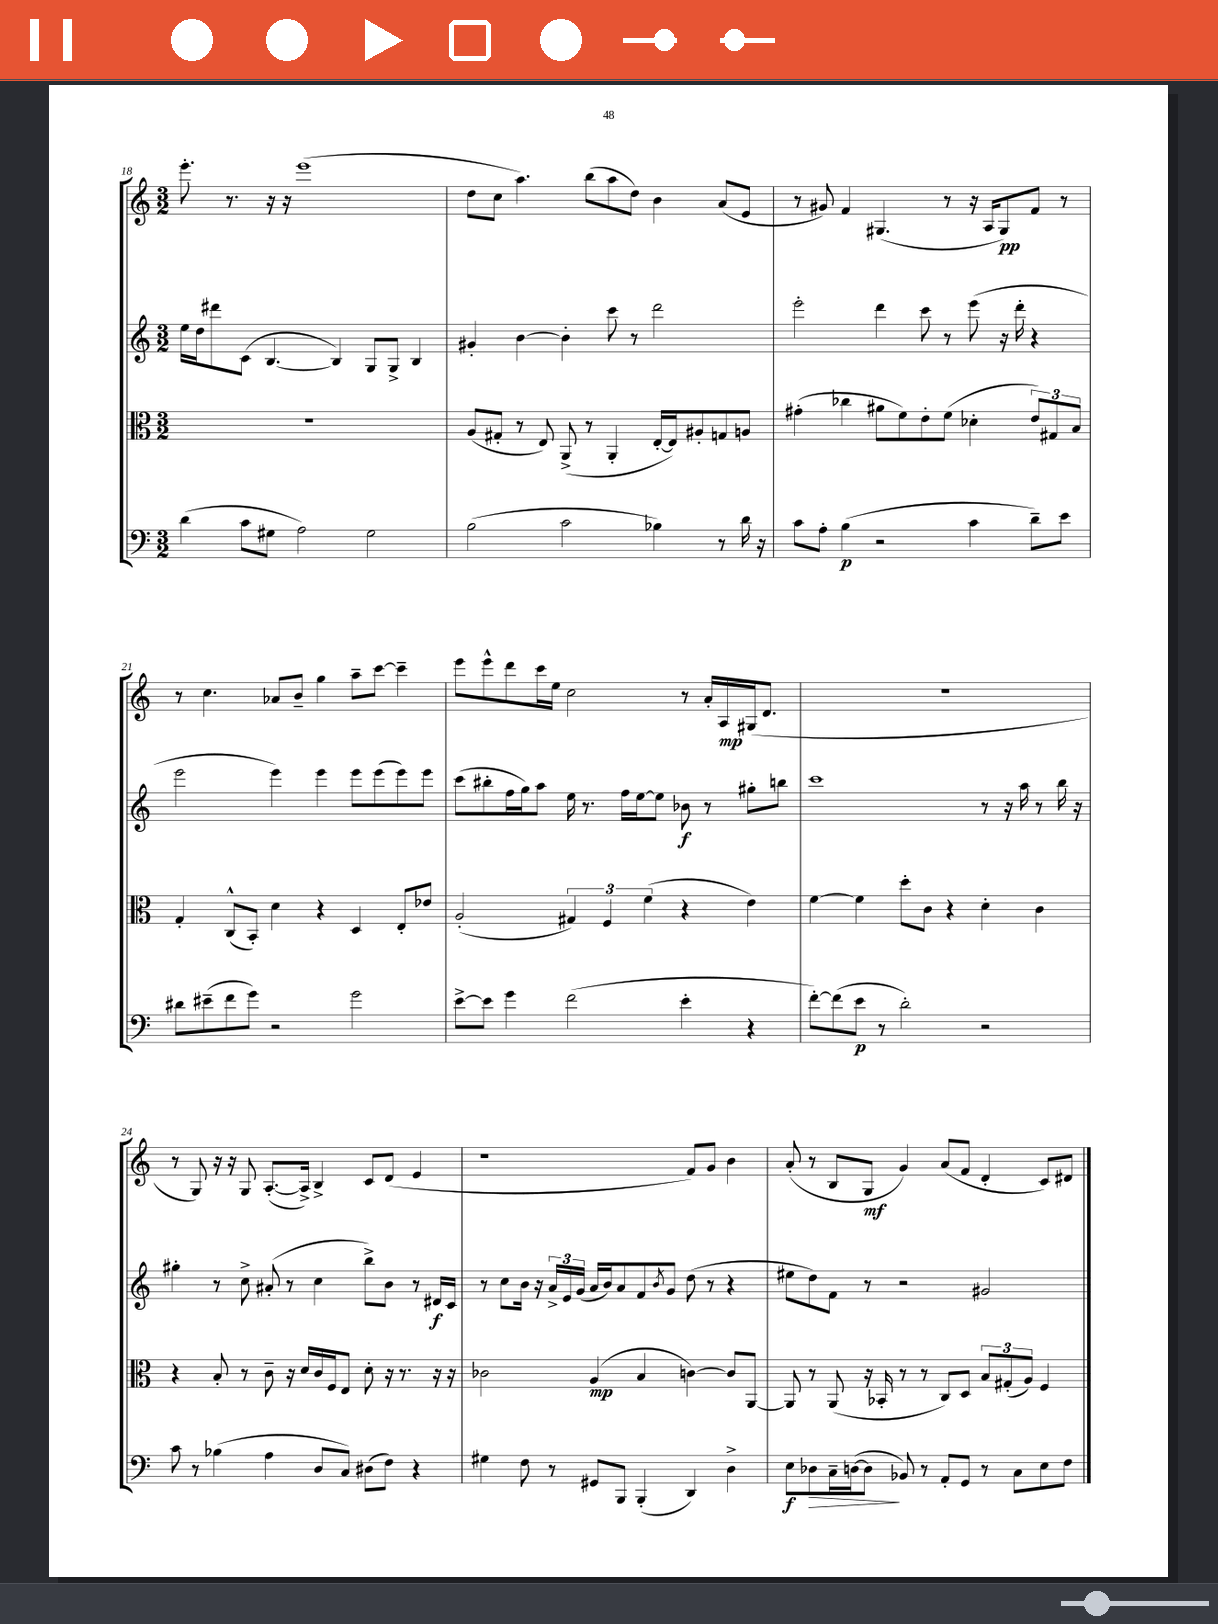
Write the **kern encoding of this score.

**kern	**kern	**kern	**kern
*staff4	*staff3	*staff2	*staff1
*clefF4	*clefC3	*clefG2	*clefG2
*k[]	*k[]	*k[]	*k[]
*M3/2	*M3/2	*M3/2	*M3/2
(4d	1.r	16ee	8.eee'
.	.	16dd	.
.	.	8ddd#	.
.	.	.	8.r
8c	.	(8c	.
8G#	.	[4.B	16r
.	.	.	16r
2A)	.	.	(1eee
.	.	4B])	.
2G#	.	8G	.
.	.	8G^	.
.	.	4B	.
=	=	=	=
(2B	(8A	4g#'	8dd
.	8G#'	.	8cc
.	8r	[4b	4.aa)
.	8E)	.	.
2c	(8AA^	4b']	.
.	8r	.	(8bb
.	4AA'	8ccc	8aa
.	.	8r	8dd)
4B-)	[16E'	2ddd	4b
.	16E])	.	.
.	8A#'	.	.
8r	8G	.	(8a
16d	8A	.	8e
16r	.	.	.
=	=	=	=
8c	(4g#'	2eee'	8r
8A'	.	.	8g#)
(4B	4cc-	.	4f
2r	8a#	4ddd	(4.G#
.	8f)	.	.
.	8e'	8ccc	.
.	(8f	8r	8r
4c	4d-'	(8eee	16r
.	.	.	16A
.	.	16r	8G#)
.	.	16ddd'	.
8d~)	12e)	4r	8f
.	12G#	.	.
8e	.	.	8r
.	12B	.	.
=	=	=	=
8d#	4G'	2eee	8r
(8e#~	.	.	4.cc
8f	(8C^^	.	.
8g)	8BB')	.	.
2r	4d	4eee)	8a-
.	.	.	8b~
.	4r	4eee	4gg
2g	4D	8eee	8aa~
.	.	(8eee	[8ccc
.	8E'	8eee)	4ccc~]
.	8e-	8eee	.
=	=	=	=
[8e^	(2A'	(8ccc	8eee
8e]	.	8bb#'	8eee^^
4g	.	16ff	8ddd
.	.	16gg)	.
.	.	8aa	16ccc
.	.	.	16ee
(2f	6G#)	16ee	2cc
.	.	8.r	.
.	6F	.	.
.	.	16ff	.
.	.	[16ee	.
.	(6f	.	.
.	.	8ee]	.
4e'	4r	8b-	8r
.	.	8r	16a'
.	.	.	16A
4r	4e)	8gg#'	(16G#
.	.	.	8.d
.	.	8bb	.
=	=	=	=
[8f')	[4f	1ccc	1.r
(8f]	.	.	.
8e	4f]	.	.
8r	.	.	.
2d')	8dd'	.	.
.	8c	.	.
.	4r	.	.
2r	4d'	8r	.
.	.	16r	.
.	.	16aa	.
.	4c	8r	.
.	.	16bb	.
.	.	16r	.
=	=	=	=
8c	4r	4gg#'	8r
8r	.	.	8G)
(4B-	8B'	8r	16r
.	.	.	16r
.	8r	8cc^	8G
4A	8c~	(8a#'	([8.A'
.	16r	8r	.
.	16d	.	16A^])
8D	16c	4cc	4B^
.	16F	.	.
8C)	8E	.	.
(8D#	8d'	8bb^)	8c
8F)	16r	8b	(8d
.	8.r	.	.
4r	.	8r	4e
.	16r	16d#	.
.	16r	16c	.
=	=	=	=
4G#	2c-	8r	1r
.	.	8cc	.
8F	.	16b	.
.	.	16r	.
8r	.	24a^	.
.	.	24e	.
.	.	(24g	.
8GG#	(4A	16a	.
.	.	16b)	.
8BBB	.	8a	.
(4BBB'	4B	8f	.
.	.	8qb	.
.	.	8g	.
4DD)	[4c)	(8dd	8f)
.	.	8r	8g
4D^	8c]	4r	4b
.	[8AA	.	.
=	=	=	=
8E	8AA]	8ee#	(8a'
8D-	8r	8dd)	8r
16C~	(8AA	8f	8B
([16D	.	.	.
8D]	16r	8r	8G
.	16BB-'	.	.
8BB-)	8r	2r	4g)
8r	8r	.	.
8AA'	8C)	.	(8a
8GG	8D	.	8f
8r	12B	2g#	4d'
.	(12G#'	.	.
8C	.	.	.
.	12A)	.	.
8E	4F	.	8c)
8F	.	.	8d#
==	==	==	==
*-	*-	*-	*-
